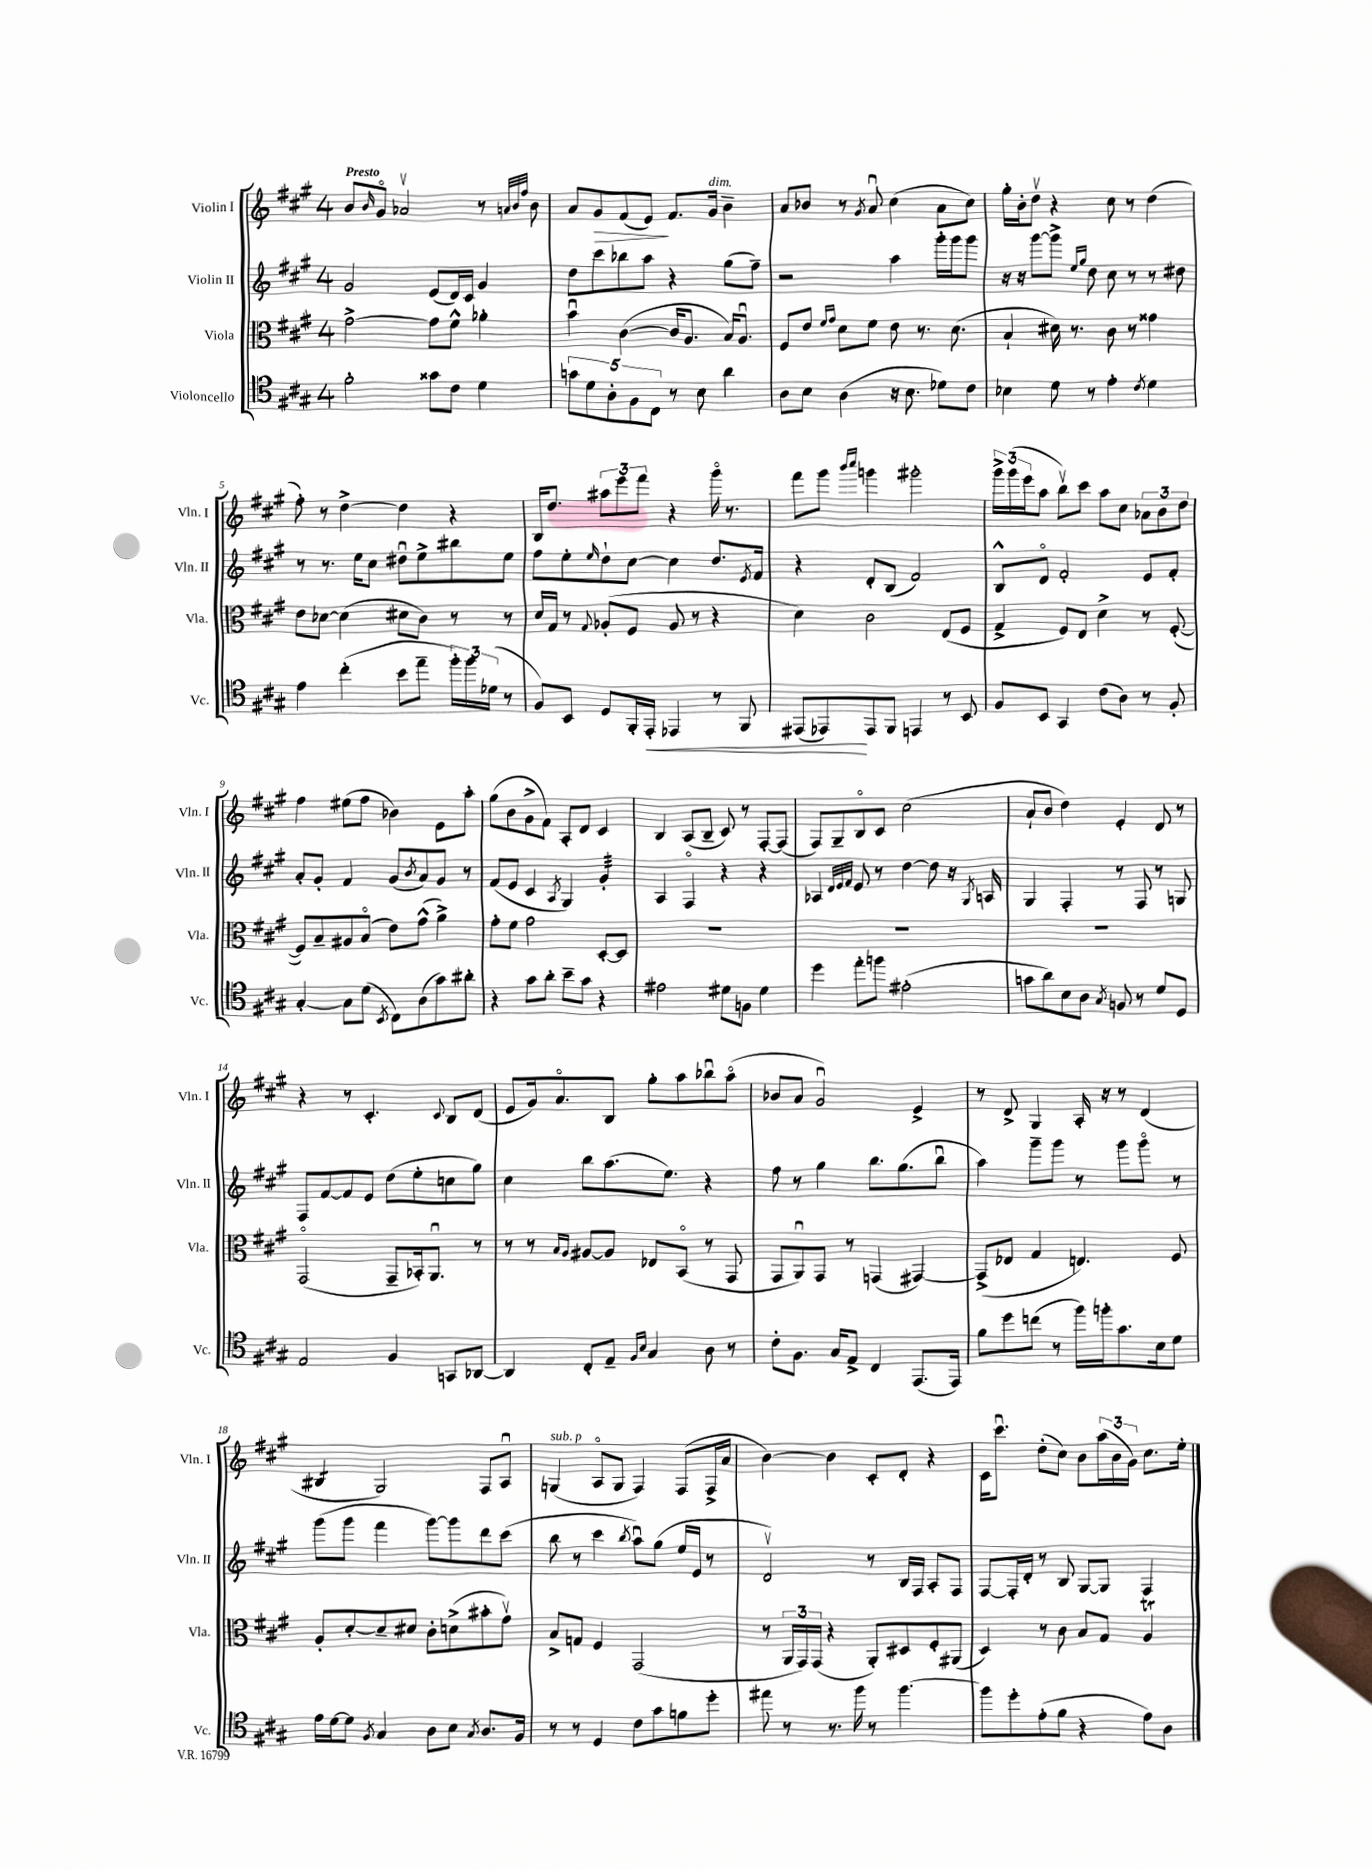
<<
\new StaffGroup <<
\new Staff = "s0" \with { instrumentName = "Violin I" shortInstrumentName = "Vln. I" } {
    \clef treble \key a \major \once \override Staff.TimeSignature.style = #'single-digit \time 4/4 \tempo "Presto"
    b'8 \grace { b'16 } gis'8\flageolet aes'2\upbow r8 \grace { a'32 b'32 fis''32 } b'8 |
    a'8 gis'8\> fis'8( e'8\!) fis'8. gis'16^\markup { \italic "dim." } b'4-- |
    a'8 bes'8 r8 \acciaccatura { gis'8 } a'8\downbow cis''4( a'8 cis''8) |
    gis''16-. b'16-. d''8\upbow r4 cis''8 r8 d''4( |
    fis''8-.) r8 d''4~-> d''4 r4 |
    b16 d''8. \tuplet 3/2 { ais''8 e'''8 fis'''8 } r4 gis'''16\flageolet r8. |
    fis'''8 gis'''8 \grace { b'''16 cis''''16 } g'''4 gis'''2-. |
    \tuplet 3/2 { gis'''16-> gis'''16( e'''16 } a''8 b''8\upbow) cis'''8 a''8 cis''8 \tuplet 3/2 { aes'8 b'8 d''8 } |
    fis''4 eis''8( fis''8 bes'4) e'8 a''8-. |
    gis''8( b'8 gis'8-> fis'8) a8-. d'8 cis'4 |
    b4 a8( b8-- cis'8) r8 fis8~-. fis8( |
    fis8) gis8-- b8\flageolet cis'8 cis''2( |
    a'8-! b'8 d''4) e'4-. d'8 r8 |
    r4 r8 cis'4.-. \appoggiatura { cis'8 } b8 d'8( |
    e'8 gis'16) a'8.\flageolet b8 gis''8-. a''8 bes''8\downbow a''8\flageolet( |
    bes'8 a'8 gis'2\downbow) e'4-> |
    r8 d'8-> gis4 a16-. r16 r8 d'4( |
    bis4:8 gis2) fis8 a8\downbow |
    g4^\markup { \italic "sub. p" }( a8\flageolet g8 fis4) fis8( fis16-> a'16 |
    b'4~) b'4 cis'8-. d'8-. r4 |
    cis'16 cis'''8.\downbow d''8-.( cis''8) b'8 \tuplet 3/2 { a''16( b'16 gis'16) } cis''8. e''16-. \bar "|." |
}
\new Staff = "s1" \with { instrumentName = "Violin II" shortInstrumentName = "Vln. II" } {
    \clef treble \key a \major \once \override Staff.TimeSignature.style = #'single-digit \time 4/4
    gis'2 e'8( d'16) cis'16 gis'4 |
    d''8 cis'''8 bes''8 a''8 r4 gis''8( fis''8--) |
    r2 a''4 gis'''16-. gis'''16 gis'''8 |
    r16 r16 gis'''8~ gis'''8-> \grace { e''16 gis''16 } d''8 cis''8 r8 r8 dis''8 |
    r8 r8. e''16 cis''8 dis''8\downbow e''8-> bis''8 e''8 |
    fis''8 e''8-. \grace { e''16 } d''8-! cis''8~ cis''4 d''8. \acciaccatura { e'8 } fis'16 |
    r4 d'8-. b8( fis'2) |
    b8-^ d'8\flageolet fis'2-. e'8 fis'8-. |
    a'8-. gis'8-. fis'4 gis'8( \acciaccatura { b'8 } a'8) gis'8 r8 |
    fis'8( e'8 cis'4 \acciaccatura { a8 } gis4) gis'4:32-. |
    a4 fis4\flageolet r4 r4 |
    aes4 \grace { d'32 e'32 fis'32 } e'8 r8 d''4~ d''8 r16 \acciaccatura { gis8 } a16 |
    gis4 fis4-. r8 fis8 r8 g8 |
    fis8 fis'8~ fis'8 e'8 d''8( e''8-. c''8 gis''8) |
    cis''4 b''8 a''8.( e''8.) r4 |
    fis''8 r8 gis''4 b''8. gis''8.( b''8\downbow |
    a''4) gis'''8-- gis'''8 r8 gis'''8 gis'''8\flageolet r8 |
    gis'''8( gis'''8 fis'''4 gis'''8~) gis'''8 d'''8 cis'''8( |
    b''8 r8 cis'''4 \acciaccatura { b''8 } a''8\downbow) gis''8( e''16 e'16 r8 |
    d'2\upbow) r8 b16 fis16 a8-. fis8 |
    fis8~ fis16-. d'16-. r8 b8 gis8~ gis8 fis4 \bar "|." |
}
\new Staff = "s2" \with { instrumentName = "Viola" shortInstrumentName = "Vla." } {
    \clef alto \key a \major \once \override Staff.TimeSignature.style = #'single-digit \time 4/4
    gis'2~-> gis'8 fis'8-^ aes'4-. |
    b'4\downbow cis'4~( cis'16 a8. b16) a8.\downbow |
    fis8 e'8 \grace { fis'16 gis'16 } d'8 fis'8 e'8 r8. d'8.( |
    b4-! dis'16) r8. cis'8 r8 gisis'4 |
    e'8 des'8~ des'4( dis'8 cis'8) r8 r8 |
    d'16 gis16 r8 \appoggiatura { gis8 } aes8-.( fis8 aes8 r8 r4 |
    d'4) cis'2 e8( fis8 |
    gis4-> fis8) e8 d'4-> r8 fis8~-.( |
    fis8) b8-- ais8 b8\flageolet( e'8) gis'8-^( a'4->) |
    gis'8-. fis'8 gis'2 d8~-. d8 |
    R1 |
    R1 |
    R1 |
    gis,2\flageolet( gis,8-- bes,16-.) a,8.\downbow r8 |
    r8 r8 \grace { b16 a16 } ais8~ ais8 ees8 b,8\flageolet( r8 gis,8 |
    gis,8 a,8\downbow) gis,8 r8 g,4( gis,4~) |
    gis,8->( ees8 gis4 e4.) fis8 |
    a8-. d'8~-. d'8-- dis'8 cis'8-. d'8->( bis'8-. gis'8\upbow) |
    b8-> g8 fis4 gis,2( |
    r8 \tuplet 3/2 { a,16 gis,16) gis,16( } r4 a,8-.) dis8 fis8-. ais,8( |
    d4) r8 cis'8 b8 gis8 a4\trill \bar "|." |
}
\new Staff = "s3" \with { instrumentName = "Violoncello" shortInstrumentName = "Vc." } {
    \clef tenor \key a \major \once \override Staff.TimeSignature.style = #'single-digit \time 4/4
    fis'2-. gisis'8 cis'8 d'4 |
    \tuplet 5/4 { g'8 d'8 a8-. fis8 cis8 } r8 b8 a'4 |
    a8 b8 a4( r16 b8. des'8) cis'8 |
    bes4 d'8 r8 e'4-. \acciaccatura { cis'8 } d'4 |
    e'4 cis''4-.( b'8 e''8-- \tuplet 3/2 { fis''16-.) fis''16 des'16( } r8 |
    fis8) b,8 d8 fis,16-. e,16-.\< ees,4 r8 fis,8 |
    eis,8( ees,8\!) ees,8 fis,8 e,4 r8 b,8 |
    fis8 b,8 gis,4 cis'8( a8) r8 fis8-. |
    gis4~-. gis8 d'8( \acciaccatura { b,8 } cis8) a8( gis'8) ais'8-. |
    r4 gis'8 a'8-. b'8-- gis'8 r4 |
    eis'2 dis'8 f8 dis'4 |
    d''4 e''8-. f''8 eis'2-.( |
    g'8 a'8) b8 a8 \acciaccatura { gis8 } f8 r8 d'8 d8 |
    e2 fis4 g,8 aes,8~ |
    aes,4 cis8-. e8-- \grace { fis16 b16 } gis4 a8 r8 |
    cis'8-. fis8. gis16 e8-> cis4 e,8.( e,16) |
    fis'8 d''8 c''8( r8 fis''16) f''16-. gis'8. b16 d'8 |
    e'16 d'16~ d'8 \acciaccatura { fis8 } gis4 a8 b8 \acciaccatura { gis8 } a8. fis16 |
    r8 r8 d4 cis'8 gis'8 f'8 d''8-. |
    eis''8 r8 r8. fis''16 r8 fis''4.~ |
    fis''8 d''8-. e'8-.( fis'8 r4 e'8) a8 \bar "|." |
}
>>
>>
